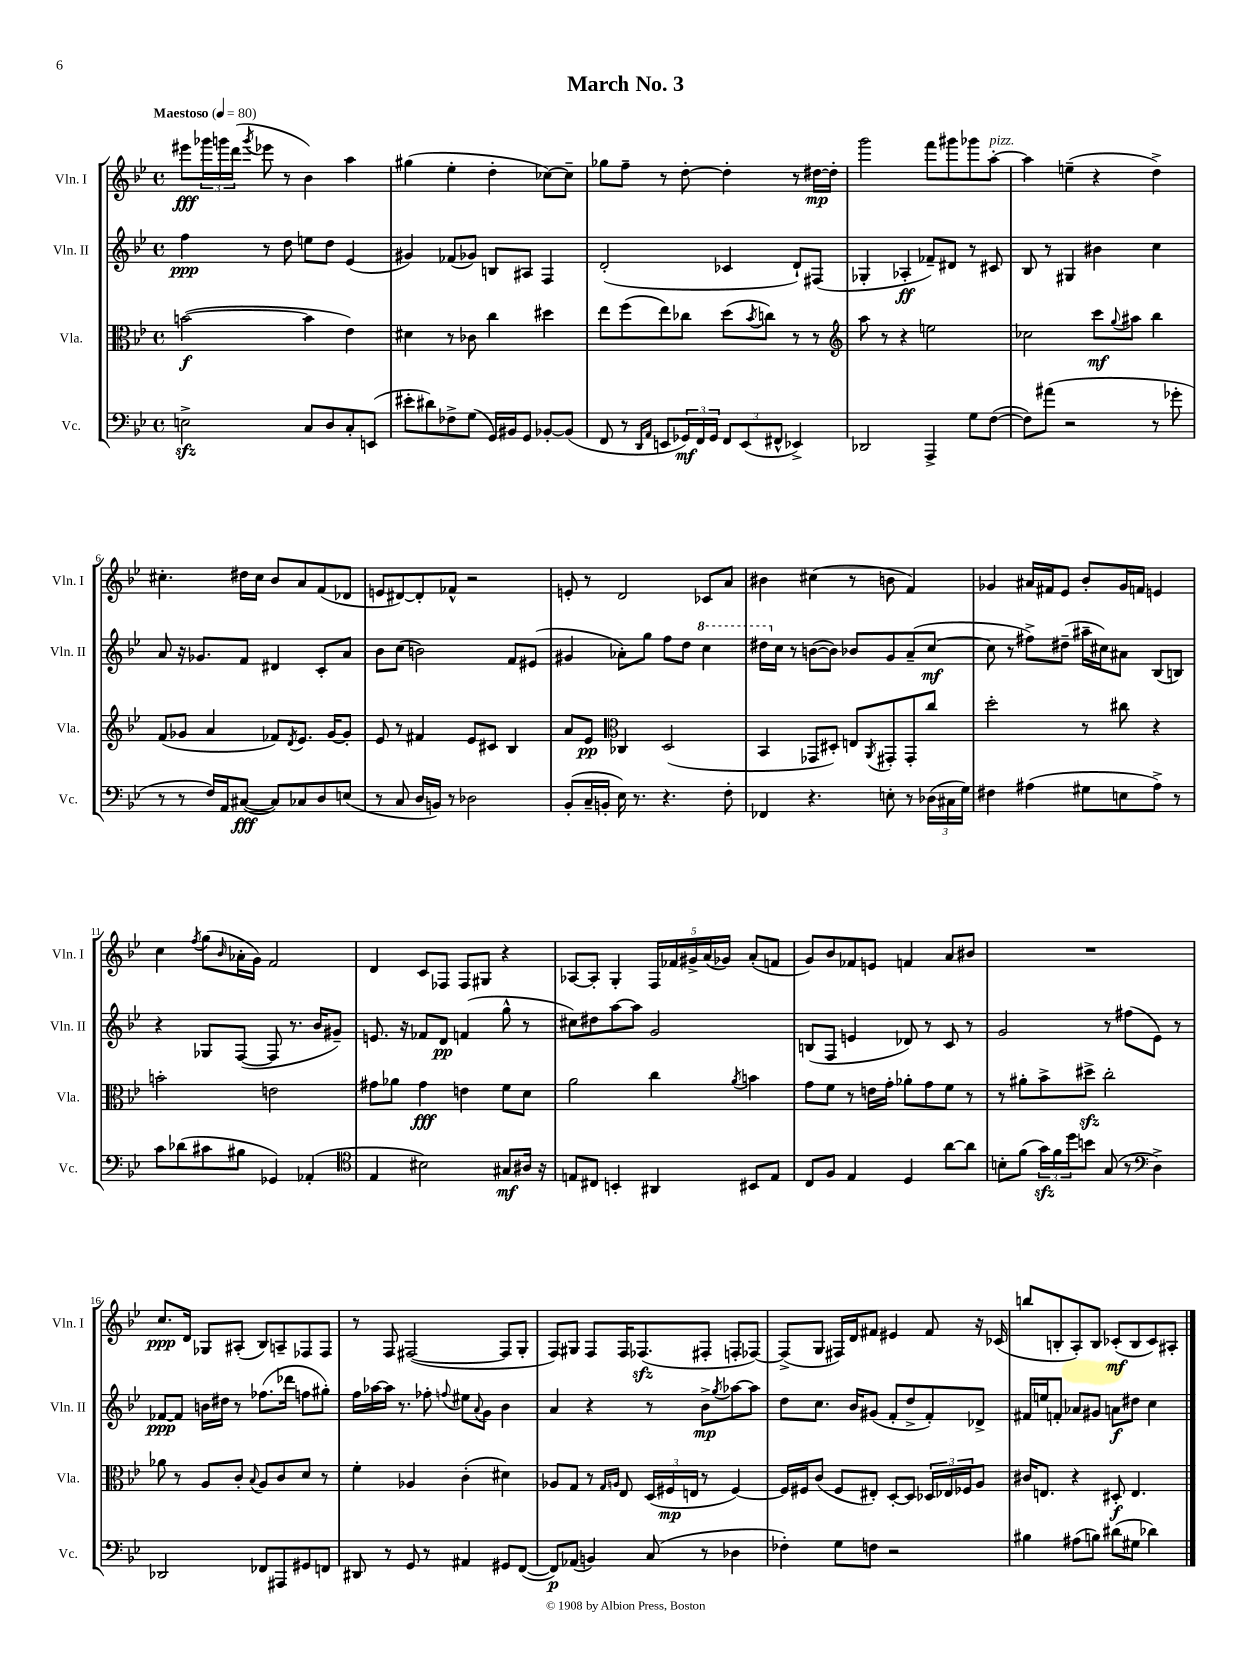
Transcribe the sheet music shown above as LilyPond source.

\header { title = "March No. 3" }
<<
\new StaffGroup <<
\new Staff = "s0" \with { instrumentName = "Vln. I" shortInstrumentName = "Vln. I" } {
    \clef treble \key bes \major \defaultTimeSignature \time 4/4 \tempo "Maestoso" 4 = 80
    eis'''8\fff \tuplet 3/2 { ges'''16 g'''16 d'''16( } \acciaccatura { g'''8 } ees'''8 r8 bes'4) a''4 |
    gis''4( ees''4-. d''4-. ces''8~) ces''8-- |
    ges''8 f''8-- r8 d''8~-. d''4-. r8 dis''16~\mp dis''16-. |
    g'''2 f'''8 gis'''8 ges'''8 a''8~-.^\markup { \italic "pizz." } |
    a''4 e''4--( r4 d''4->) |
    cis''4.-. dis''16 cis''16 bes'8 a'8 f'8( des'8 |
    e'8 dis'8~) dis'8-. fes'8-^ r2 |
    e'8-. r8 d'2 ces'8 a'8 |
    bis'4 cis''4( r8 b'8 f'4) |
    ges'4 ais'16 fis'16 ees'8 bes'8-. ges'16 f'16 e'4 |
    c''4 \acciaccatura { f''8 } g''8( \grace { bes'16 } aes'16-. g'16) f'2 |
    d'4 c'8 fes8 fes8 gis8 r4 |
    aes8~ aes8-. g4-. \tuplet 5/4 { f16 fes'16 gis'16-> a'16( ges'16) } a'8-.( f'8 |
    g'8) bes'8 fes'8 e'8 f'4 a'8 bis'8 |
    R1 |
    c''8.\ppp d'16 ges8 ais8-.( bes8) a8-- fes8 fes8 |
    r8 f8 fis2~( fis8 g8-. |
    f8) gis8 f8 f16 fes8.\sfz( fis8-. f8-. fes8~) |
    fes8->( g8 fis16) d'16 fis'8 eis'4 fis'8 r16 ces'16( |
    b''8 b8-. a8-.) b8 ces'8-.\mf( b8 ces'8) ais8-. \bar "|." |
}
\new Staff = "s1" \with { instrumentName = "Vln. II" shortInstrumentName = "Vln. II" } {
    \clef treble \key bes \major \defaultTimeSignature \time 4/4
    f''4\ppp r8 d''8 e''8 d''8 ees'4( |
    gis'4) fes'8( ges'8) b8 ais8 f4 |
    d'2-.( ces'4 d'8-!) fis8( |
    ges4-. aes4-.\ff fes'8--) dis'8 r8 cis'8 |
    bes8 r8 gis4 bis'4 c''4 |
    a'8 r16 ges'8. f'8 dis'4 c'8-. a'8 |
    bes'8 c''8( b'2) f'8 eis'8( |
    gis'4 aes'8-.) g''8 f''8 d''8 \ottava #1 c'''4 |
    dis'''16 \ottava #0 c''16 r8 b'8~( b'8) bes'8 g'8 a'8--( c''8~\mf |
    c''8 r8 fis''8->) dis''8--( ais''16-- cis''16) ais'8 bes8( b8) |
    r4 ges8 f8~( f8 r8. bes'16 gis'8--) |
    e'8. r16 fes'8 d'8\pp f'4( g''8-^ r8 |
    cis''8) dis''8 a''8~ a''8 g'2 |
    b8( f8 e'4 des'8) r8 c'8 r8 |
    g'2 r8 fis''8( ees'8) r8 |
    fes'8~\ppp fes'8 b'16 dis''16 r8 fes''8.( des'''16 f''8 gis''8-.) |
    f''16 aes''16~ aes''16 r8. fes''8-. \appoggiatura { f''8 } eis''8 \appoggiatura { a'8 } g'8 bes'4 |
    a'4 r4 r8 bes'8->\mp \acciaccatura { g''8 } aes''8~ aes''8 |
    d''8 c''8. bes'16 gis'8( f'8-. d''8-> f'8-.) des'8-> |
    fis'16 e''16 f'8-. aes'8 gis'8 a'8\f dis''8 c''4 \bar "|." |
}
\new Staff = "s2" \with { instrumentName = "Vla." shortInstrumentName = "Vla." } {
    \clef alto \key bes \major \defaultTimeSignature \time 4/4
    b'2~\f( b'4 ees'4) |
    dis'4 r8 ces'8 c''4 dis''4 |
    ees''8 f''8( ees''8) ces''8 d''8( \acciaccatura { bes'8 } c''8) r8 r8 |
    \clef treble a''8 r8 r4 e''2 |
    ces''2 c'''8\mf \appoggiatura { g''8 } ais''8 bes''4 |
    f'8( ges'8 a'4 fes'8) \acciaccatura { d'8 } ees'8. ges'16~ ges'8-. |
    ees'8 r8 fis'4 ees'8 cis'8 bes4 |
    a'8 ees'8\pp \clef alto ces4 d2( |
    bes,4 ges,8 dis8-.) e8 \acciaccatura { a,8 } gis,8-. gis,8-. c''8 |
    d''2-. r8 cis''8 r4 |
    b'2-. e'2 |
    gis'8 aes'8 gis'4\fff e'4 f'8 d'8 |
    a'2 c''4 \acciaccatura { a'8 } b'4 |
    g'8 f'8 r8 e'16 g'16-. aes'8-. g'8 f'8 r8 |
    r8 ais'8-. bes'8-> dis''8->\sfz c''2-. |
    aes'8 r8 a8 c'8-. \appoggiatura { bes8 } a8 c'8 d'8 r8 |
    f'4-. aes4 c'4-.( dis'4) |
    aes8 g8 r8 \grace { g16 a16 } ees8 \tuplet 3/2 { d16( fis16\mp e16 } r8 fis4~) |
    fis16 fis16 c'8( fis8 eis8-.) d8~-. d8 \tuplet 3/2 { des16 ees16 fes16 } a8 |
    cis'16 e8. r4 dis8-.\f e4. \bar "|." |
}
\new Staff = "s3" \with { instrumentName = "Vc." shortInstrumentName = "Vc." } {
    \clef bass \key bes \major \defaultTimeSignature \time 4/4
    e2->\sfz c8 d8 c8-. e,8( |
    eis'8-. dis'8) fes8-> g8( g,16) bis,16 g,8 bes,8~-. bes,8( |
    f,8 r8 \grace { d,16 a,16 } e,8 \tuplet 3/2 { ges,16\mf) f,16 ges,16 } \tuplet 3/2 { f,8 e,8( fis,8-^ } ees,4->) |
    des,2 a,,4-> g8 f8~( |
    f8) ais'8( r2 r8 ges'8-. |
    r8 r8 f16) a,16 cis8~\fff( cis8) ces8 d8 e8( |
    r8 c8 d16 b,16) r8 des2 |
    bes,8-.( c16-- b,16-. ees16) r8. r4. f8-. |
    fes,4 r4. e8-. r8 \tuplet 3/2 { des16( cis16 g16) } |
    fis4 ais4( gis8 e8 ais8->) r8 |
    c'8 des'8( cis'8 bis8 ges,4) aes,4-.( |
    \clef tenor ees4 bis2) gis8\mf ais16 r16 |
    e8 cis8 b,4-. ais,4 bis,8 e8 |
    c8 f8 ees4 d4 a'8~ a'8 |
    b8-. f'8( \tuplet 3/2 { g'16\sfz) f'16 d''16 } b'8 g8( r8 \clef bass d4->) |
    des,2 fes,8 ais,,8 gis,8 f,8 |
    dis,8 r8 g,8 r8 ais,4 gis,8 f,8~( |
    f,8\p) aes,8( b,4) c8( r8 des4 |
    fes4-.) g8 f8 r2 |
    bis4 ais8( b8) dis'8( gis8 des'4) \bar "|." |
}
>>
>>
